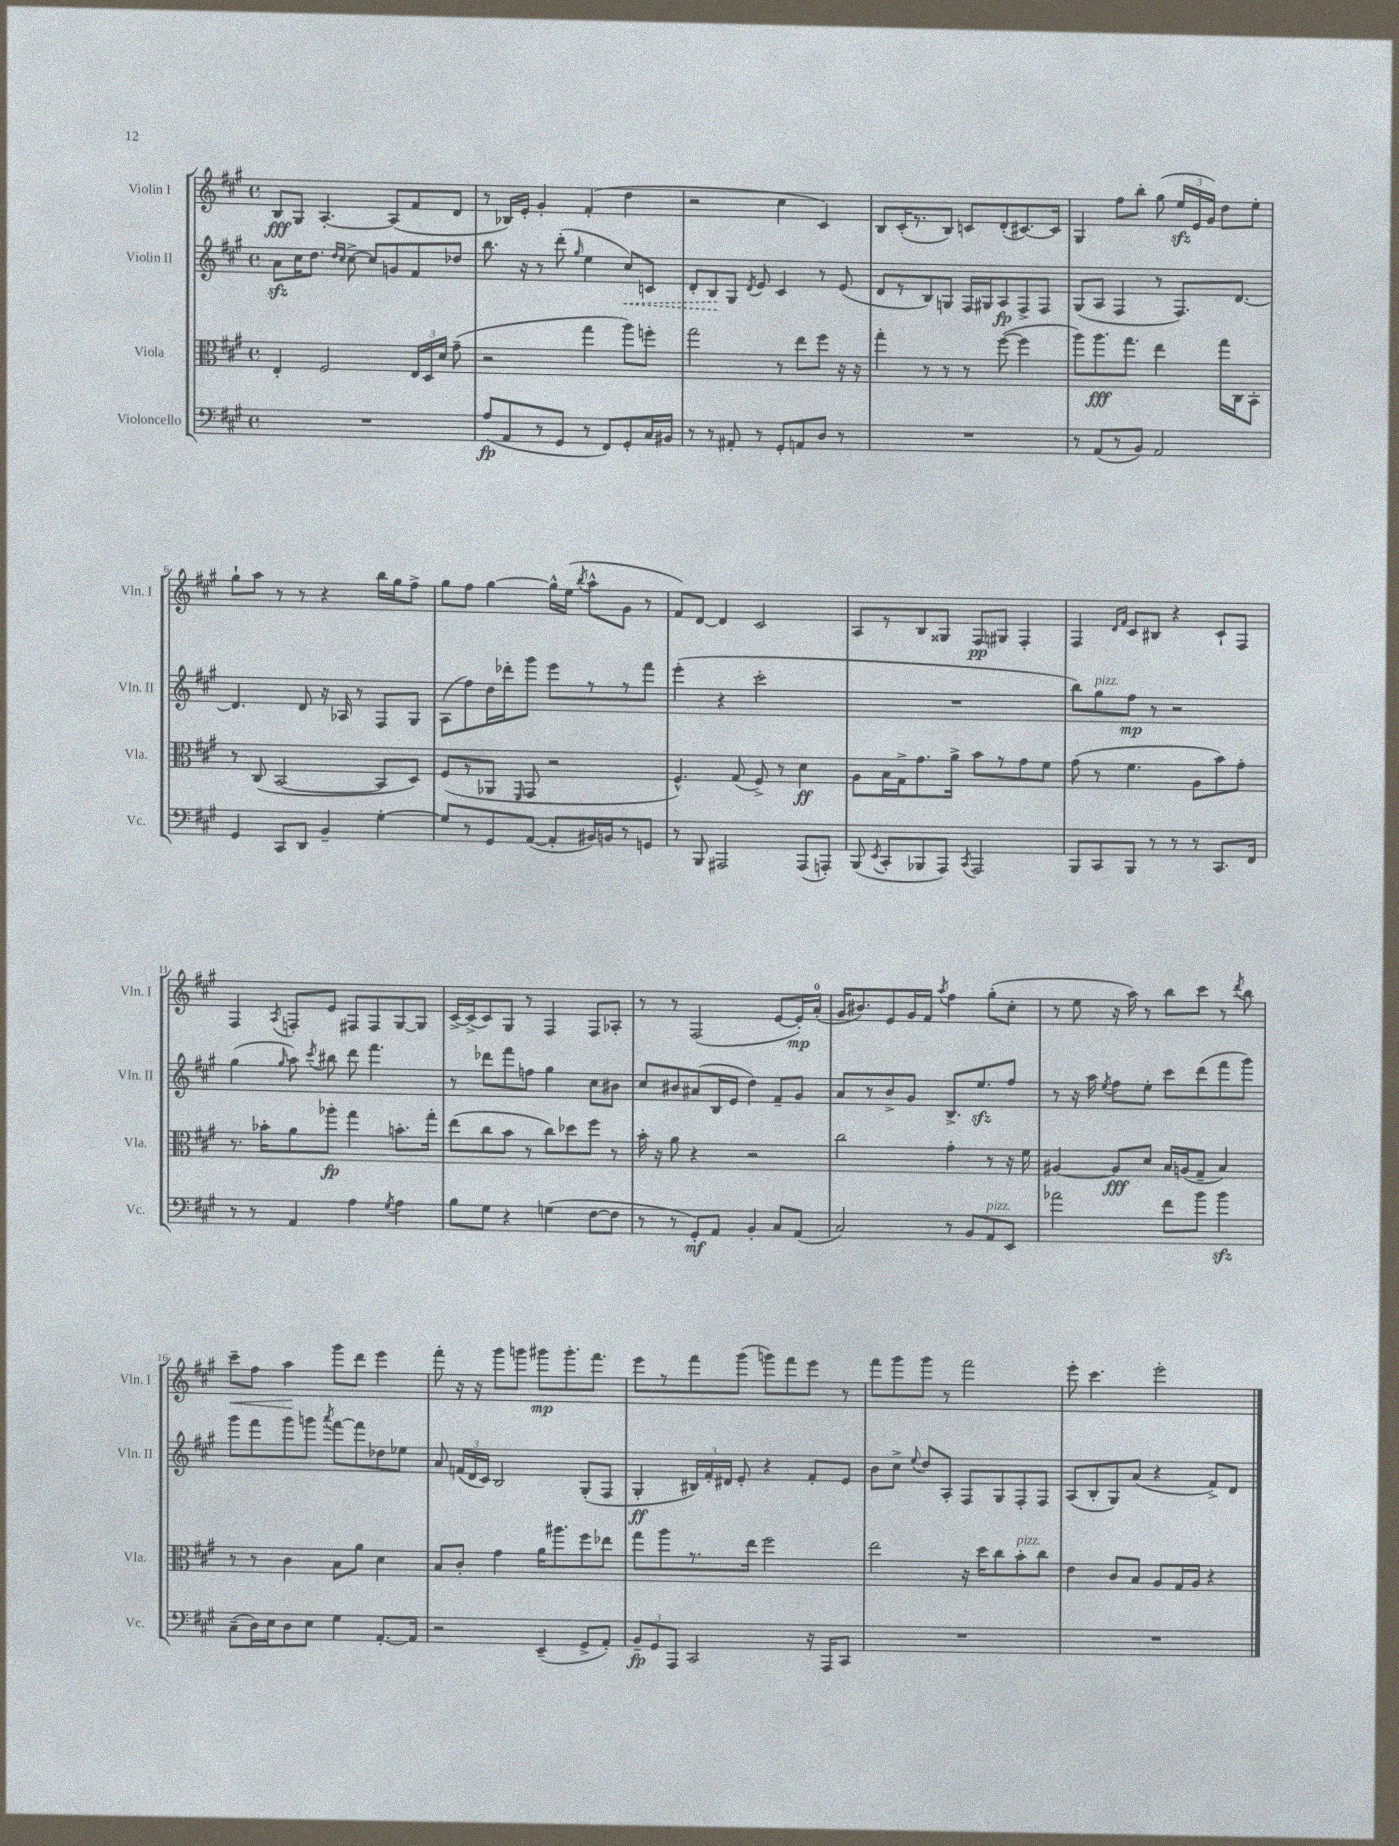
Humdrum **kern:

**kern	**dynam	**kern	**dynam	**kern	**dynam	**kern	**dynam
*part4	*part4	*part3	*part3	*part2	*part2	*part1	*part1
*staff4	*staff4	*staff3	*staff3	*staff2	*staff2	*staff1	*staff1
*I"Violoncello	*	*I"Viola	*	*I"Violin II	*	*I"Violin I	*
*I'Vc.	*	*I'Vla.	*	*I'Vln. II	*	*I'Vln. I	*
*clefF4	*	*clefC3	*	*clefG2	*	*clefG2	*
*k[f#c#g#]	*	*k[f#c#g#]	*	*k[f#c#g#]	*	*k[f#c#g#]	*
*M4/4	*	*M4/4	*	*M4/4	*	*M4/4	*
*met(c)	*	*met(c)	*	*met(c)	*	*met(c)	*
=1	=1	=1	=1	=1	=1	=1	=1
1r	.	4E'/	.	8azz\L	.	8B/L	fff
.	.	.	.	16cc#\K	.	8G#/J	.
.	.	.	.	8.dd\J	.	.	.
.	.	2F#/	.	.	.	[4.A'/	.
.	.	.	.	16qqdd/LL	.	.	.
.	.	.	.	16qqcc#/JJ	.	.	.
.	.	.	.	[8cc#^\	.	.	.
.	.	.	.	8cc#/L]	.	.	.
.	.	.	.	8gn/	.	(8A/L]	.
.	.	24E/LL	.	8f#/	.	8f#/	.
.	.	24D/	.	.	.	.	.
.	.	24d/JJ	.	.	.	.	.
.	.	(8g#~\	.	8dd-X/J	.	8d/J	.
=2	=2	=2	=2	=2	=2	=2	=2
(8A/L	fp	2r	.	8.bb\	.	8r	.
8AA/	.	.	.	.	.	16B-X/LL)	.
.	.	.	.	16r	.	16e'/JJ	.
8r	.	.	.	8r	.	4g#'/	.
8GG#/J	.	.	.	(8ddd'\	.	.	.
.	.	.	.	16qqgg#/	.	.	.
8r	.	4gg#\	.	4ee\	.	(4f#'/	.
8FF#/L)	.	.	.	.	.	.	.
!	!	!	!	!	!LO:HP:b	!	!
8GG#'/	.	8aa\L)	.	8cc#/L)	<	4dd\	.
16C#/L	.	8ffn'\J	.	8cn/J	.	.	.
16BB#X/JJ	.	.	.	.	.	.	.
=3	=3	=3	=3	=3	=3	=3	=3
8r	.	2gg#\	.	8d'/L	.	2r	.
8r	.	.	.	8B/	.	.	.
8AA#X'/	.	.	.	8G#/J	[	.	.
.	.	.	.	8qd/	.	.	.
8r	.	.	.	8e/	.	.	.
8GG#'/L	.	8r	.	4c#/	.	4cc#\	.
8AAn/	.	8ee\L	.	.	.	.	.
8D/J	.	8ff#\J	.	8r	.	4c#/)	.
8r	.	16r	.	(8e/	.	.	.
.	.	16r	.	.	.	.	.
=4	=4	=4	=4	=4	=4	=4	=4
1r	.	4gg#'\	.	8d/L	.	8B/L	.
.	.	.	.	8r	.	(16c#'/K	.
.	.	.	.	.	.	8.r	.
.	.	8r	.	8B/)	.	.	.
.	.	8r	.	8Gn/J	.	8B/J)	.
.	.	8r	.	16F#/LL	.	8cn/L	.
.	.	.	.	16G#X/J	.	.	.
.	.	([8ff#\	.	8A/	fp	(8d'/	.
.	.	4ff#\]	.	8F#^/	.	[8.c#X/)	.
.	.	.	.	8F#/J	.	.	.
.	.	.	.	.	.	16c#/Jk]	.
=5	=5	=5	=5	=5	=5	=5	=5
8r	.	8aa\L)	.	(8G#/L	.	4G#/	.
(8AA/L	.	8.aa\	fff	8A/J	.	.	.
8r	.	.	.	4F#/	.	8ff#\L	.
.	.	8.gg#\J	.	.	.	.	.
8BB/J)	.	.	.	.	.	8bb'\J	.
2AA/	.	4ee\	.	8r	.	(8gg#\	.
.	.	.	.	8.F#/L)	.	24eezz/LL	.
.	.	.	.	.	.	24e/	.
.	.	.	.	.	.	24g#/JJ)	.
.	.	16gg#\LL	.	.	.	8dd\L	.
.	.	16C#\J	.	[8.d/J	.	.	.
.	.	8BB'\J	.	.	.	8ee'\J	.
!!LO:LB:g=z
=6	=6	=6	=6	=6	=6	=6	=6
4GG#/	.	8r	.	4.d/]	.	8gg#`\L	.
.	.	(8C#/	.	.	.	8aa\J	.
8CC#/L	.	[2BB/	.	.	.	8r	.
8DD/J	.	.	.	8d/	.	8r	.
4BB~/	.	.	.	16r	.	4r	.
.	.	.	.	16A-X/	.	.	.
.	.	.	.	8r	.	.	.
[4G#'\	.	8BB/L]	.	8F#/L	.	16bb\LL	.
.	.	.	.	.	.	16gg#\J	.
.	.	8D/J)	.	8G#/J	.	8ff#^\J	.
=7	=7	=7	=7	=7	=7	=7	=7
8G#/L]	.	(8F#/L	.	(8A\L	.	8gg#\L	.
8r	.	8r	.	8ff#\)	.	8ff#\J	.
8GG#/	.	8AA-X/J	.	16dd\L	.	[4gg#\	.
.	.	.	.	16ddd-X'\J	.	.	.
.	.	16qqFF#/	.	.	.	.	.
([8AA/J	.	8GG#/	.	8ggg#\J	.	.	.
8AA'/L]	.	2r	.	8eee\L	.	16gg#^^\LL]	.
.	.	.	.	.	.	(16ee\JJ	.
.	.	.	.	.	.	8qbb/	.
16BB#X/L)	.	.	.	8r	.	8aa^^\L	.
16BBn/J	.	.	.	.	.	.	.
8r	.	.	.	8r	.	8g#\J	.
8GGn/J	.	.	.	8fff#\J	.	8r	.
=8	=8	=8	=8	=8	=8	=8	=8
8r	.	4.F#^^/)	.	(4eee'\	.	8f#/L)	.
8BBB/	.	.	.	.	.	[8d/J	.
2AAA#X/	.	.	.	4r	.	4d/]	.
.	.	(8G#/	.	.	.	.	.
.	.	8F#^/)	.	2ccc#'\	.	2c#/	.
.	.	8r	.	.	.	.	.
(8AAA#/L	.	4d\	ff	.	.	.	.
8AAAn'/J)	.	.	.	.	.	.	.
=9	=9	=9	=9	=9	=9	=9	=9
(8BBB/	.	8A\L	.	1r	.	8A/L	.
8qEE/	.	.	.	.	.	.	.
8CC#'/L	.	16B\L	.	.	.	8r	.
.	.	16G#^\J	.	.	.	.	.
8BBB-X/	.	8.g#\	.	.	.	8B/	.
8AAA/J)	.	.	.	.	.	8G##X/J	.
.	.	16a^\Jk	.	.	.	.	.
8qCC#/	.	.	.	.	.	.	.
2AAA/	.	8b\L	.	.	.	8F#/L	pp
.	.	8r	.	.	.	8G#X/J	.
.	.	8g#\	.	.	.	4F#'/	.
.	.	8f#\J	.	.	.	.	.
=10	=10	=10	=10	=10	=10	=10	=10
8BBB/L	.	(8g#\	.	8bb\L)	.	4F#/	.
!	!	!	!	!LO:TX:a:i:t=pizz.	!	!	!
8CC#/	.	8r	.	8gg#\	.	.	.
.	.	.	.	.	.	16qqd/LL	.
.	.	.	.	.	.	16qqf#/JJ	.
8BBB/J	.	4.f#\	.	8ff#\J	mp	8c#/L	.
8r	.	.	.	8r	.	8B#X/J	.
8r	.	.	.	2r	.	4r	.
8r	.	8A\L	.	.	.	.	.
8.CC#/L	.	8b\)	.	.	.	8c#`/L	.
.	.	8g#'\J	.	.	.	8F#/J	.
16FF#/Jk	.	.	.	.	.	.	.
!!LO:LB:g=z
=11	=11	=11	=11	=11	=11	=11	=11
8r	.	8.r	.	(4gg#\	.	4F#/	.
8r	.	.	.	.	.	.	.
.	.	16b-X'\KL	.	.	.	.	.
.	.	.	.	16qqgg#/	.	8qA/	.
4AA/	.	8a\	.	8aa\)	.	8Fn'/L	.
.	.	.	.	8qccc#/	.	.	.
.	.	8aa-X'\J	fp	8bb#X\	.	8e/J	.
4A\	.	4gg#\	.	8ddd\	.	8F#X/L	.
.	.	.	.	4.fff#\	.	8F#/	.
8qG#/	.	.	.	.	.	.	.
4A\	.	8.bn'\L	.	.	.	[8G#/	.
.	.	.	.	.	.	8G#/J]	.
.	.	16gg#'\Jk	.	.	.	.	.
=12	=12	=12	=12	=12	=12	=12	=12
8B\L	.	(8ee\L	.	8r	.	[16c#^/LL	.
.	.	.	.	.	.	(16c#^/J]	.
8G#\J	.	8cc#\	.	8ddd-X\L	.	8c#/)	.
4r	.	8b\J	.	8fff#\	.	8G#/J	.
.	.	8r	.	8ffn\J	.	8r	.
(4Gn\	.	8cc#\L)	.	4gg#\	.	4F#/	.
.	.	8dd-X\	.	.	.	.	.
[8F#\L	.	8ff#\J	.	8cc#\L	.	8F#/L	.
8F#\J]	.	8r	.	8b#X\J	.	8A-X'/J	.
=13	=13	=13	=13	=13	=13	=13	=13
8r	.	16b'\	.	8cc#/L	.	8r	.
.	.	16r	.	.	.	.	.
8r	.	8a\	.	8b#X/	.	8r	.
8GG#'/L)	mf	4r	.	(8a#X/	.	(2F#/	.
8AA/J	.	.	.	16B/L	.	.	.
.	.	.	.	16e/JJ	.	.	.
4BB'/	.	2r	.	4dd\)	.	.	.
8C#/L	.	.	.	8f#~/L	.	[8e/L	.
(8AA/J	.	.	.	8g#/J	.	16e'/L])	mp
.	.	.	.	.	.	(16a'/JJ	.
=14	=14	=14	=14	=14	=14	=14	=14
2C#/)	.	2cc#\	.	8a/L	.	16g#/KL	.
.	.	.	.	.	.	8.b#X/)	.
.	.	.	.	8r	.	.	.
.	.	.	.	8b^/	.	8e/	.
.	.	.	.	8g#/J	.	16g#/L	.
.	.	.	.	.	.	16f#/JJ	.
.	.	.	.	.	.	8qaa/	.
8r	.	4g#'\	.	8.B^/L	.	4ff#\	.
8BB/L	.	.	.	.	.	.	.
.	.	.	.	8.eezz/	.	.	.
!LO:TX:a:i:t=pizz.	!	!	!	!	!	!	!
8AA/	.	8r	.	.	.	(8gg#'\L	.
8EE/J	.	16r	.	8ff#/J	.	8cc#'\J	.
.	.	16f#\	.	.	.	.	.
=15	=15	=15	=15	=15	=15	=15	=15
2a-X\	.	[4A#X/	.	8r	.	8r	.
.	.	.	.	16r	.	8ee\	.
.	.	.	.	16aa\	.	.	.
.	.	.	.	8qee/	.	.	.
.	.	8A#/L]	fff	8ff#\L	.	16r	.
.	.	.	.	.	.	16aa\)	.
.	.	8d/J	.	8ee'\J	.	8r	.
8f#\L	.	16B/LL	.	8ccc#\L	.	8bb\L	.
.	.	(16An/J	.	.	.	.	.
8b\J	.	8G#~/J	.	(8ddd\	.	8ccc#\J	.
4bzz\	.	4B/)	.	8fff#\	.	8r	.
.	.	.	.	.	.	8qddd/	.
.	.	.	.	8ggg#\J)	.	8bb\	.
!!LO:LB:g=z
=16	=16	=16	=16	=16	=16	=16	=16
!	!	!	!	!	!	!	!LO:HP:b
(8C#~\L	.	8r	.	8ggg#\L	.	8ccc#~\L	<
16D\L)	.	8r	.	8fff#\	.	8ff#\J	.
16E\J	.	.	.	.	.	.	.
8D\	.	4c#\	.	8ggg#\	.	4aa\	.
8E\J	.	.	.	8gggn\J	.	.	.
.	.	.	.	8qaaa/	.	.	.
4G#\	.	8B\L	.	[8fff#\L	.	8ggg#\L	[
.	.	8a\J	.	8fff#\]	.	8ddd\J	.
[8.AA'/L	.	4d\	.	8dd-X\	.	4eee\	.
.	.	.	.	8ee-X\J	.	.	.
16AA/Jk]	.	.	.	.	.	.	.
=17	=17	=17	=17	=17	=17	=17	=17
2r	.	8B/L	.	8a/	.	8fff#'\	.
.	.	8c#'/J	.	(24fn/LL	.	16r	.
.	.	.	.	24d/	.	.	.
.	.	.	.	.	.	16r	.
.	.	.	.	24c#/JJ)	.	.	.
.	.	4g#\	.	2B/	.	8ggg#\L	.
.	.	.	.	.	.	8gggn\J	.
(4EE~/	.	16a\KL	.	.	.	8ggg#X\L	mp
.	.	8.aa#X\	.	.	.	.	.
.	.	.	.	.	.	8.ggg#'\	.
8GG#^/L	.	8ff#\	.	(8G#'/L	.	.	.
.	.	.	.	.	.	8.fff#\J	.
8AA'/J)	.	8ee-X\J	.	8F#/J	.	.	.
=18	=18	=18	=18	=18	=18	=18	=18
12BB~/L	fp	8gg#\L	.	4G#'/	ff	8eee\L	.
12GG#/	.	.	.	.	.	.	.
.	.	8aa\	.	.	.	8r	.
12AAA/J	.	.	.	.	.	.	.
2CC#/	.	8.r	.	24B#X/LL)	.	8fff#\	.
.	.	.	.	24f#'/	.	.	.
.	.	.	.	24d#X/JJ	.	.	.
.	.	.	.	8e'/	.	(8ggg#\J	.
.	.	16ee\Jk	.	.	.	.	.
.	.	2ff#\	.	4r	.	8gggn\L)	.
.	.	.	.	.	.	8fff#\	.
16r	.	.	.	8f#'/L	.	8eee\J	.
16AAA/KL	.	.	.	.	.	.	.
8CC#/J	.	.	.	8e/J	.	8r	.
=19	=19	=19	=19	=19	=19	=19	=19
1r	.	2ee\	.	8b\L	.	8fff#\L	.
.	.	.	.	8cc#^\J	.	8ggg#\	.
.	.	.	.	8qqee/	.	.	.
.	.	.	.	8dd/L	.	8ggg#\J	.
.	.	.	.	8A'/J	.	8r	.
.	.	16r	.	8F#/L	.	2fff#\	.
.	.	16dd\KL	.	.	.	.	.
.	.	8cc#\	.	8G#/	.	.	.
!	!	!LO:TX:a:i:t=pizz.	!	!	!	!	!
.	.	8b'\	.	8F#'/	.	.	.
.	.	8cc#\J	.	8F#/J	.	.	.
=20	=20	=20	=20	=20	=20	=20	=20
1r	.	4e\	.	(8A/L	.	8eee'\	.
.	.	.	.	8B'/	.	4.ccc#\	.
.	.	8c#/L	.	8G#/)	.	.	.
.	.	8B/J	.	(8a/J	.	.	.
.	.	8A/L	.	4r	.	2eee'\	.
.	.	16G#/L	.	.	.	.	.
.	.	16A/JJ	.	.	.	.	.
.	.	4r	.	8f#^/L)	.	.	.
.	.	.	.	8d/J	.	.	.
==	==	==	==	==	==	==	==
*-	*-	*-	*-	*-	*-	*-	*-
